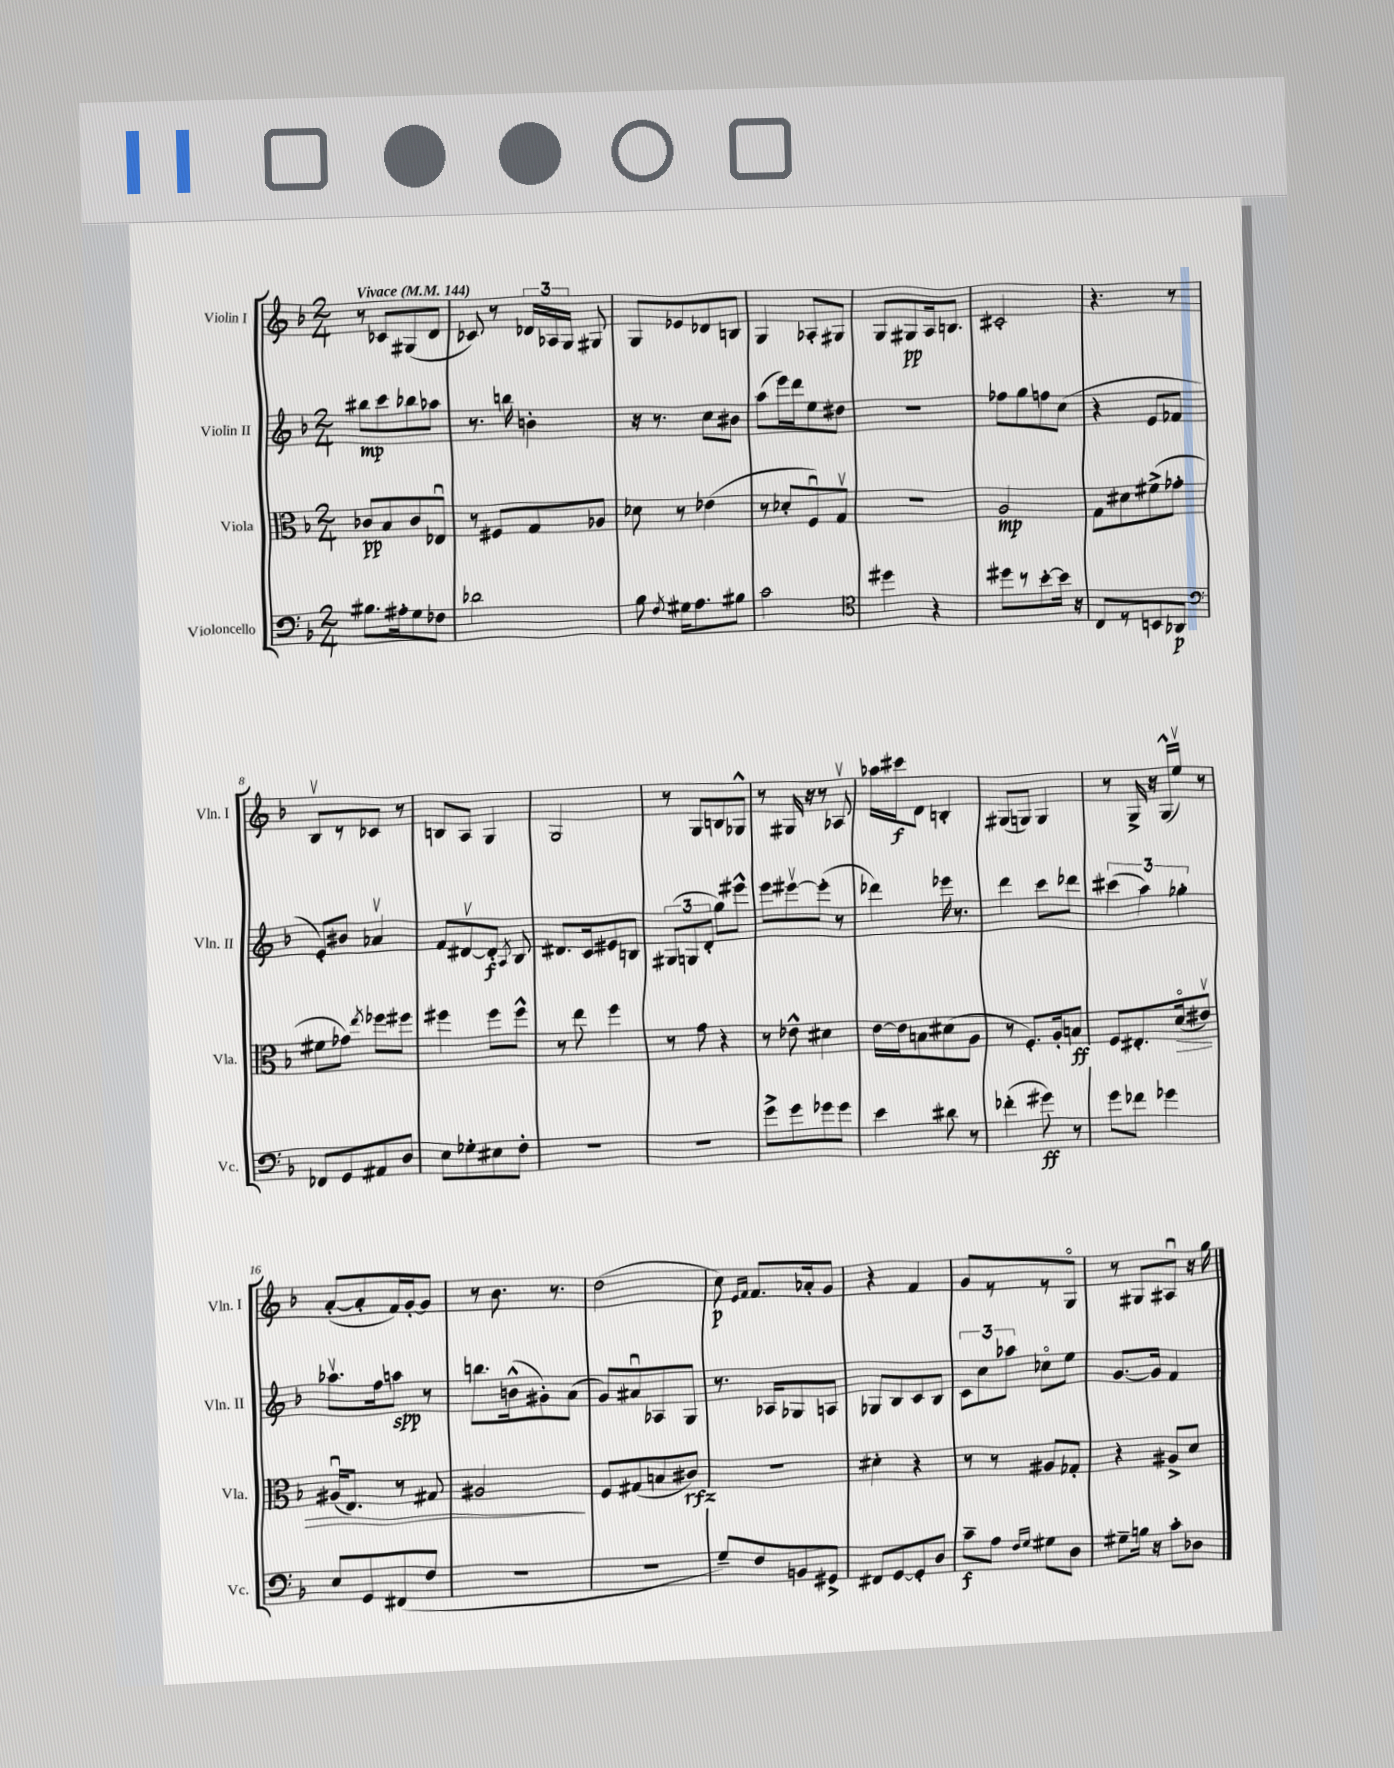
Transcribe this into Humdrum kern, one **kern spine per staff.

**kern	**kern	**kern	**kern
*staff4	*staff3	*staff2	*staff1
*clefF4	*clefC3	*clefG2	*clefG2
*k[b-]	*k[b-]	*k[b-]	*k[b-]
*M2/4	*M2/4	*M2/4	*M2/4
*MM144	*MM144	*MM144	*MM144
8.B#	8c-	8bb#	8r
.	8B-	8ccc	8c-
16A#'	.	.	.
8G	8c-	8bb-	(8G#
8F-	8E-u	8aa-	8d
=	=	=	=
2d-	8r	8.r	8c-)
.	8F#	.	8r
.	.	16bb	.
.	8G	4b'	24d-
.	.	.	24A-
.	.	.	24G
.	8A-	.	8G#
=	=	=	=
8B-	8d-	16r	8G
.	.	8.r	.
8qF	.	.	.
16G#	8r	.	8e-
8.A	.	.	.
.	(4e-	8cc	8d-
8B#	.	8b#	8B
=	=	=	=
2c	8r	(8aa	4G
.	8d-'	16eee)	.
.	.	16ddd	.
.	8Fu)	8ee	8A-'
.	8Gv	8dd#	8G#
=	=	=	=
*clefC4	*	*	*
4dd#	2r	2r	8G
.	.	.	8G#
4r	.	.	16A
.	.	.	8.B
=	=	=	=
8dd#	2A	8ff-	2c#'
8r	.	8gg	.
[8b-'	.	8ff	.
16b-]	.	(8cc	.
16r	.	.	.
=	=	=	=
8C	8G	4r	4.r
8r	8d#	.	.
8BB	(8f#^	8e	.
8AA-	8g-'	8f-	8r
=	=	=	=
*clefF4	*	*	*
8FF-	8f#	8e')	8B-v
8GG	8g-)	8b#	8r
.	8qee	.	.
8AA#	8ff-	4a-v	8c-
8D	8ff#	.	8r
=	=	=	=
8E	4ff#	8f	8B
8G-'	.	[8d#v	8A
8E#	8ff#	8d#']	4G
.	.	8qA	.
8F'	8ff#^^	8B-	.
=	=	=	=
2r	8r	8.d#	2G
.	8ee	.	.
.	.	16c	.
.	4ff	8e#	.
.	.	8B	.
=	=	=	=
2r	8r	(12G#	8r
.	.	12G	.
.	8g	.	8G
.	.	12d'	.
.	4r	8gg)	8B
.	.	8eee#^^	8G-^^
=	=	=	=
8g^	8r	8eee	8r
8g	8e-^^	[8eee#v	16G#
.	.	.	16r
8g-	4d#	(8eee#']	8r
8g-	.	8r	8A-v
=	=	=	=
4e	[16e	4ddd-)	16aa-
.	16e]	.	16ccc#
.	8B	.	8d
8d#	(8d#	16eee-	4B'
.	.	8.r	.
8r	8A	.	.
=	=	=	=
(4f-'	8r	4ddd	(8G#
.	8.F')	.	8G)
8g#)	.	8ccc	4G
.	16A'	.	.
8r	8B	8ddd-	.
=	=	=	=
8g	8F	(6ccc#	8r
8f-	8.E#'	.	16G^
.	.	6aa)	.
.	.	.	16r
4g-	.	.	(16G^^
.	(16do	.	16eev)
.	.	6gg-'	.
.	8e#v)	.	8r
=	=	=	=
8E	(16A#u	8.aa-v	([8a'
.	8.E)	.	.
8GG	.	.	8a']
.	.	16ff	.
(8FF#	8r	8aa	16f)
.	.	.	[16g'
8F	8G#	8r	8g]
=	=	=	=
2r	2A#	8.bb	8r
.	.	.	8.b-
.	.	(16b^^	.
.	.	8g#')	.
.	.	.	8.r
.	.	(8a	.
=	=	=	=
2r	8F	8g)	(2dd
.	(8G#	8a#u	.
.	8B	8A-	.
.	8c#)	8G	.
=	=	=	=
8G~)	2r	8.r	8cc)
.	.	.	16qqe
.	.	.	16qqf
8F	.	.	8.f
.	.	16A-	.
8BB	.	8G-	.
.	.	.	16a-'
8GG#^	.	8A	8g
=	=	=	=
8FF#	4d#'	8G-	4r
[8GG	.	8B-	.
8GG']	4r	8c	4f
8D	.	8B-	.
=	=	=	=
8c~	8r	12c	8g
.	.	12cc	.
8A	8r	.	8r
.	.	12aa-	.
16qqF	.	.	.
16qqG	.	.	.
8G#	8A#	8cc-o	8r
8D	8G-'	8ee	8Go
=	=	=	=
8G#~	4r	[8.g	8r
16B	.	.	8G#
16r	.	16g]	.
8c'	8A#^	4f	8A#u
8D-	8d	.	16r
.	.	.	16gg
==	==	==	==
*-	*-	*-	*-
